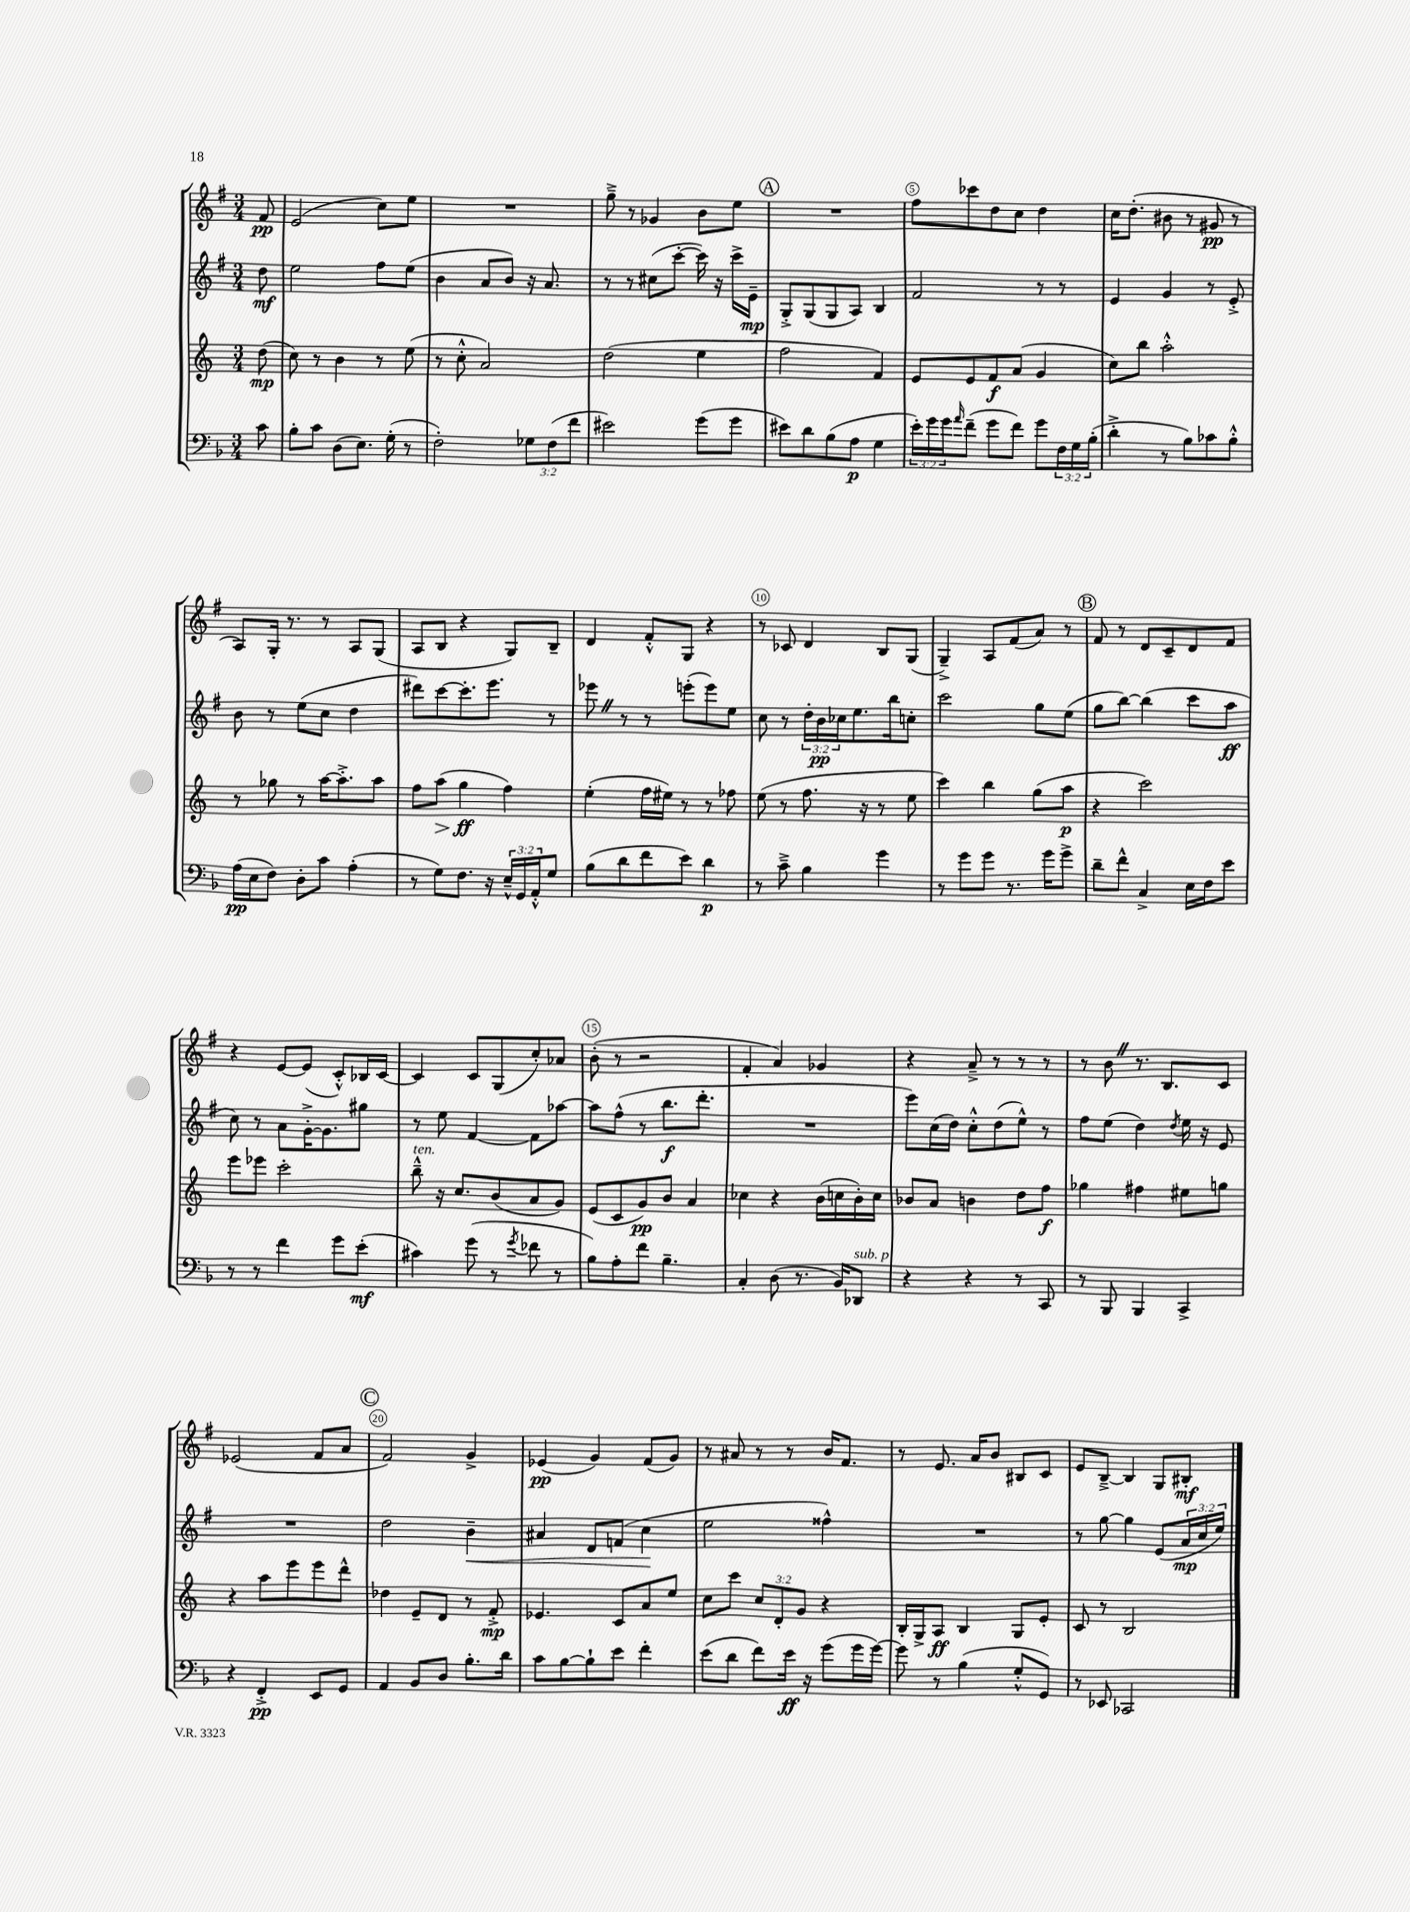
<<
\new StaffGroup <<
\new Staff = "s0" {
    \clef treble \key g \major \numericTimeSignature \time 3/4 \partial 8
    fis'8\pp |
    e'2( c''8) e''8 |
    R2. |
    g''8---> r8 ges'4 b'8 e''8 |
    \mark \markup { \circle "A" } R2. |
    fis''8 ces'''8 d''8 c''8 d''4 |
    c''16 d''8.-.( bis'8 r8 gis'8\pp r8 |
    a8) g16-. r8. r8 a8 g8( |
    a8 b8 r4 g8) b8-- |
    d'4 fis'8-.-^ g8 r4 |
    r8 ces'8 d'4 b8 g8( |
    g4--->) a8 fis'8( a'8) r8 |
    \mark \markup { \circle "B" } fis'8 r8 d'8 c'8-- d'8 fis'8 |
    r4 e'8~ e'8( c'8-.-^) bes16 c'16~ |
    c'4 c'8 g8( c''8-.) aes'8 |
    b'8-.( r8 r2 |
    fis'4-. a'4) ges'4 |
    r4 a'8---> r8 r8 r8 |
    r8 b'8 \once \override BreathingSign.text = \markup { \musicglyph "scripts.caesura.straight" } \breathe r8. b8. c'8 |
    ees'2( fis'8 a'8 |
    \mark \markup { \circle "C" } fis'2) g'4-> |
    ees'4\pp( g'4) fis'8( g'8) |
    r8 ais'8 r8 r8 b'16 fis'8. |
    r8 e'8. a'16 b'8 bis8 c'8 |
    e'8 b8~---> b4 g8 bis8-.\mf \bar "|." |
}
\new Staff = "s1" {
    \clef treble \key g \major \numericTimeSignature \time 3/4 \override Staff.TupletNumber.text = #tuplet-number::calc-fraction-text \partial 8
    d''8\mf |
    e''2 fis''8 e''8( |
    b'4 a'8 b'8) r16 a'8. |
    r8 r8 cis''8( c'''8~-. c'''16) r16 c'''16-> e'16--\mp |
    \mark \markup { \circle "A" } g8-.-> g8( g8 a8) b4 |
    fis'2 r8 r8 |
    e'4 g'4 r8 e'8-.-> |
    b'8 r8 e''8( c''8 d''4 |
    dis'''8) c'''8~ c'''8.-. e'''8. r8 |
    ees'''8 \once \override BreathingSign.text = \markup { \musicglyph "scripts.caesura.straight" } \breathe r8 r8 e'''8-.( e'''8) e''8 |
    c''8 r8 \tuplet 3/2 { d''16-. b'16\pp ces''16 } e''8. b''16 c''8-. |
    c'''2 g''8 e''8( |
    \mark \markup { \circle "B" } g''8 b''8~) b''4( c'''8 a''8\ff |
    c''8) r8 a'8 g'16~-.-> g'8. gis''8 |
    r8 e''8 fis'4~ fis'8 aes''8~ |
    aes''8 fis''8-^( r8 b''8.\f d'''8.-. |
    R2. |
    e'''8) c''16( d''16) c''8-.-^ d''8( e''8-^) r8 |
    fis''8 e''8( d''4) \acciaccatura { d''8 } e''16 r16 e'8 |
    R2. |
    \mark \markup { \circle "C" } d''2 b'4--\< |
    ais'4 d'8 f'8( c''4\! |
    e''2 fisis''4-^) |
    R2. |
    r8 g''8~ g''4 e'8( \tuplet 3/2 { a'16\mp c''16 e''16) } \bar "|." |
}
\new Staff = "s2" {
    \clef treble \key c \major \numericTimeSignature \time 3/4 \override Staff.TupletNumber.text = #tuplet-number::calc-fraction-text \partial 8
    d''8\mp( |
    c''8) r8 b'4 r8 e''8( |
    r8 c''8-.-^ a'2) |
    d''2( e''4 |
    \mark \markup { \circle "A" } f''2 f'4) |
    e'8 e'8 f'8\f a'8( g'4 |
    c''8) b''8 a''2-.-^ |
    r8 ges''8 r8 a''16~ a''8.-.-> a''8 |
    f''8 a''8\>( g''4\ff\! f''4) |
    e''4-.( f''16 eis''16) r8 r8 fes''8 |
    e''8( r8 f''8. r16 r8 e''8 |
    c'''4) b''4 g''8( a''8\p |
    \mark \markup { \circle "B" } r4 c'''2) |
    e'''8 ees'''8 c'''2-. |
    b''8---^^\markup { \italic "ten." } r16 c''8. b'8( a'8 g'8) |
    e'8( c'8 g'8\pp) b'8 a'4 |
    ces''4 r4 b'16( c''16 b'16-.) c''16 |
    bes'8 a'8 b'4 d''8 f''8\f |
    ges''4 fis''4 eis''8 g''8 |
    r4 a''8 e'''8 e'''8 d'''8-^ |
    \mark \markup { \circle "C" } des''4 e'8-- d'8 r8 f'8-.->\mp |
    ees'4. c'8 a'8 e''8 |
    c''8 c'''8 \tuplet 3/2 { c''8 d'8-. g'8 } r4 |
    b16-. g16-> a8\ff b4 g8 e'8-. |
    c'8 r8 b2 \bar "|." |
}
\new Staff = "s3" {
    \clef bass \key f \major \numericTimeSignature \time 3/4 \override Staff.TupletNumber.text = #tuplet-number::calc-fraction-text \partial 8
    c'8 |
    bes8-. c'8 d8( e8.) g16-.( r8 |
    f2-.) \tuplet 3/2 { ges8 f8( f'8 } |
    eis'2) g'8( g'8 |
    \mark \markup { \circle "A" } eis'8) d'8 bes8( a8\p g4 |
    \tuplet 3/2 { e'16-.) g'16 g'16 } \grace { a'16 } f'8--( g'8 f'8) g'8 \tuplet 3/2 { f16 g16 bes16-.( } |
    d'4-.-> r8 bes8) ces'8 bes8-.-^ |
    a16\pp( e16 f8) d8-. c'8 a4-.( |
    r8 g8) f8. r16 \tuplet 3/2 { e16---^ g,16 a,16-.-^ } g8 |
    bes8( d'8 f'8 e'8) d'4\p |
    r8 c'8---> bes4 g'4 |
    r8 g'8 g'8 r8. g'16 g'8-> |
    \mark \markup { \circle "B" } d'8-- f'8-^ c4-> e16 f16 e'8 |
    r8 r8 f'4 g'8 e'8-.\mf( |
    cis'4) g'8( r8 \acciaccatura { g'8 } fes'8 r8 |
    bes8) a8-. f'8 bes4.-- |
    c4-. d8( r8. bes,16) des,8^\markup { \italic "sub. p" } |
    r4 r4 r8 c,8 |
    r8 bes,,8 bes,,4 c,4-> |
    r4 f,4-.->\pp e,8 g,8 |
    \mark \markup { \circle "C" } a,4 bes,8 d8 bes8.-. d'16 |
    c'8 bes8~ bes8-! e'8 f'4-. |
    e'8( d'8 f'8) e'16\ff r16 g'8( g'16 g'16~) |
    g'8 r8 bes4( g8-.-^ g,8) |
    r8 ees,8 ces,2 \bar "|." |
}
>>
>>
\layout { \context { \Score \override BarNumber.break-visibility = ##(#f #t #t) barNumberVisibility = #(every-nth-bar-number-visible 5) \override BarNumber.stencil = #(make-stencil-circler 0.1 0.3 ly:text-interface::print) } }
